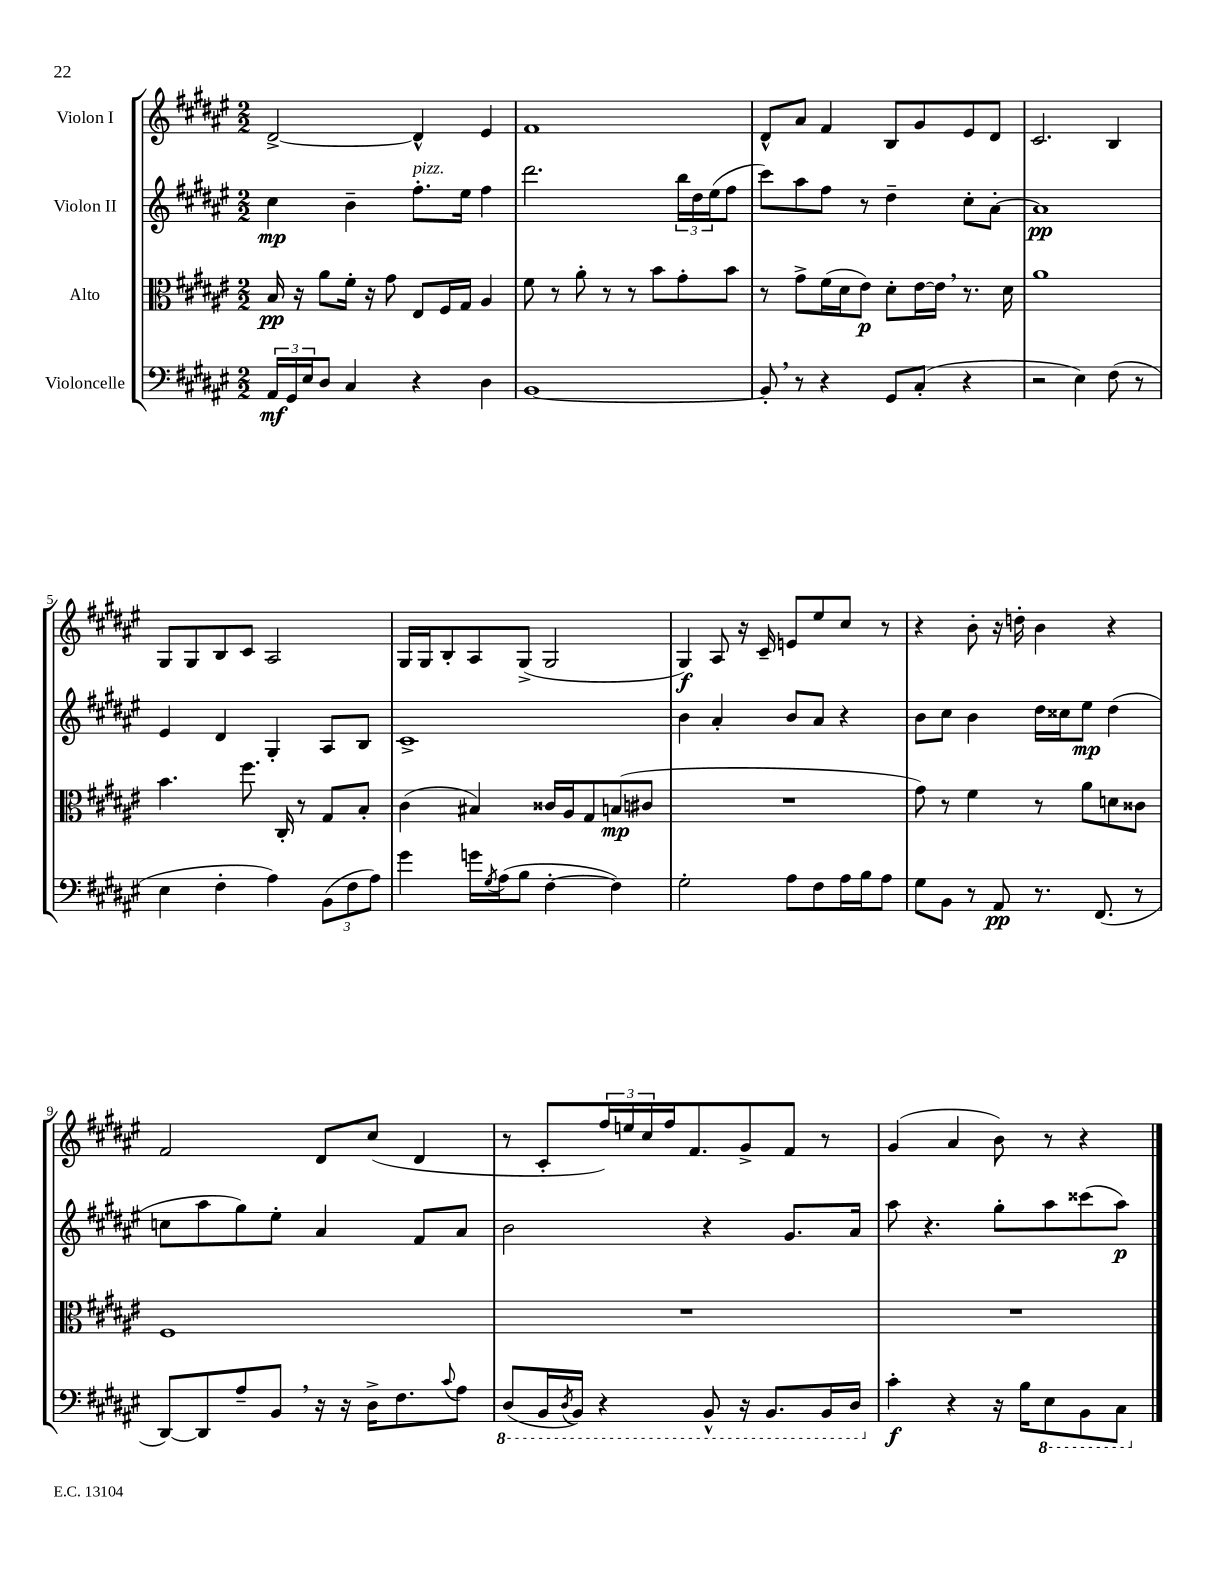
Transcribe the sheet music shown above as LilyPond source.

<<
\new StaffGroup <<
\new Staff = "s0" \with { instrumentName = "Violon I" } {
    \clef treble \key fis \major \numericTimeSignature \time 2/2
    dis'2~-> dis'4-^ eis'4 |
    fis'1 |
    dis'8-^ ais'8 fis'4 b8 gis'8 eis'8 dis'8 |
    cis'2. b4 |
    gis8 gis8 b8 cis'8 ais2 |
    gis16 gis16 b8-. ais8 gis8->( gis2 |
    gis4\f) ais8 r16 cis'16-- e'8 eis''8 cis''8 r8 |
    r4 b'8-. r16 d''16-. b'4 r4 |
    fis'2 dis'8 cis''8( dis'4 |
    r8 cis'8-. \tuplet 3/2 { fis''16) e''16 cis''16 } fis''16 fis'8. gis'8-> fis'8 r8 |
    gis'4( ais'4 b'8) r8 r4 \bar "|." |
}
\new Staff = "s1" \with { instrumentName = "Violon II" } {
    \clef treble \key fis \major \numericTimeSignature \time 2/2
    cis''4\mp b'4-- fis''8.-.^\markup { \italic "pizz." } eis''16 fis''4 |
    dis'''2. \tuplet 3/2 { b''16 dis''16 eis''16( } fis''8 |
    cis'''8) ais''8 fis''8 r8 dis''4-- cis''8-. ais'8~-. |
    ais'1\pp |
    eis'4 dis'4 gis4-. ais8 b8 |
    cis'1-> |
    b'4 ais'4-. b'8 ais'8 r4 |
    b'8 cis''8 b'4 dis''16 cisis''16 eis''8\mp dis''4( |
    c''8 ais''8 gis''8) eis''8-. ais'4 fis'8 ais'8 |
    b'2 r4 gis'8. ais'16 |
    ais''8 r4. gis''8-. ais''8 cisis'''8( ais''8\p) \bar "|." |
}
\new Staff = "s2" \with { instrumentName = "Alto" } {
    \clef alto \key fis \major \numericTimeSignature \time 2/2
    b16\pp r16 ais'8 fis'16-. r16 gis'8 eis8 fis16 gis16 ais4 |
    fis'8 r8 ais'8-. r8 r8 b'8 gis'8-. b'8 |
    r8 gis'8-> fis'16( dis'16 eis'8\p) dis'8-. eis'16~ eis'16 \breathe r8. dis'16 |
    ais'1 |
    b'4. fis''8. cis16-. r8 gis8 b8-. |
    cis'4( bis4) cisis'16 ais16 gis8 b8\mp( cis'8 |
    R1 |
    gis'8) r8 fis'4 r8 ais'8 d'8 cisis'8 |
    fis1 |
    R1 |
    R1 \bar "|." |
}
\new Staff = "s3" \with { instrumentName = "Violoncelle" } {
    \clef bass \key fis \major \numericTimeSignature \time 2/2
    \tuplet 3/2 { ais,16\mf gis,16 eis16 } dis8 cis4 r4 dis4 |
    b,1~ |
    b,8-. \breathe r8 r4 gis,8 cis8-.( r4 |
    r2 eis4) fis8( r8 |
    eis4 fis4-. ais4) \tuplet 3/2 { b,8( fis8 ais8) } |
    gis'4 g'16 \acciaccatura { gis8 } ais16( b8 fis4~-. fis4) |
    gis2-. ais8 fis8 ais16 b16 ais8 |
    gis8 b,8 r8 ais,8\pp r8. fis,8.( r8 |
    dis,8~) dis,8 ais8-- b,8 \breathe r16 r16 dis16-> fis8. \appoggiatura { cis'8 } ais8 |
    \ottava #-1 dis,8( b,,16 \acciaccatura { dis,8 } b,,16) r4 b,,8-^ r16 b,,8. b,,16 dis,16 \ottava #0 |
    cis'4-.\f r4 r16 b16 \ottava #-1 eis,8 b,,8 cis,8 \ottava #0 \bar "|." |
}
>>
>>
